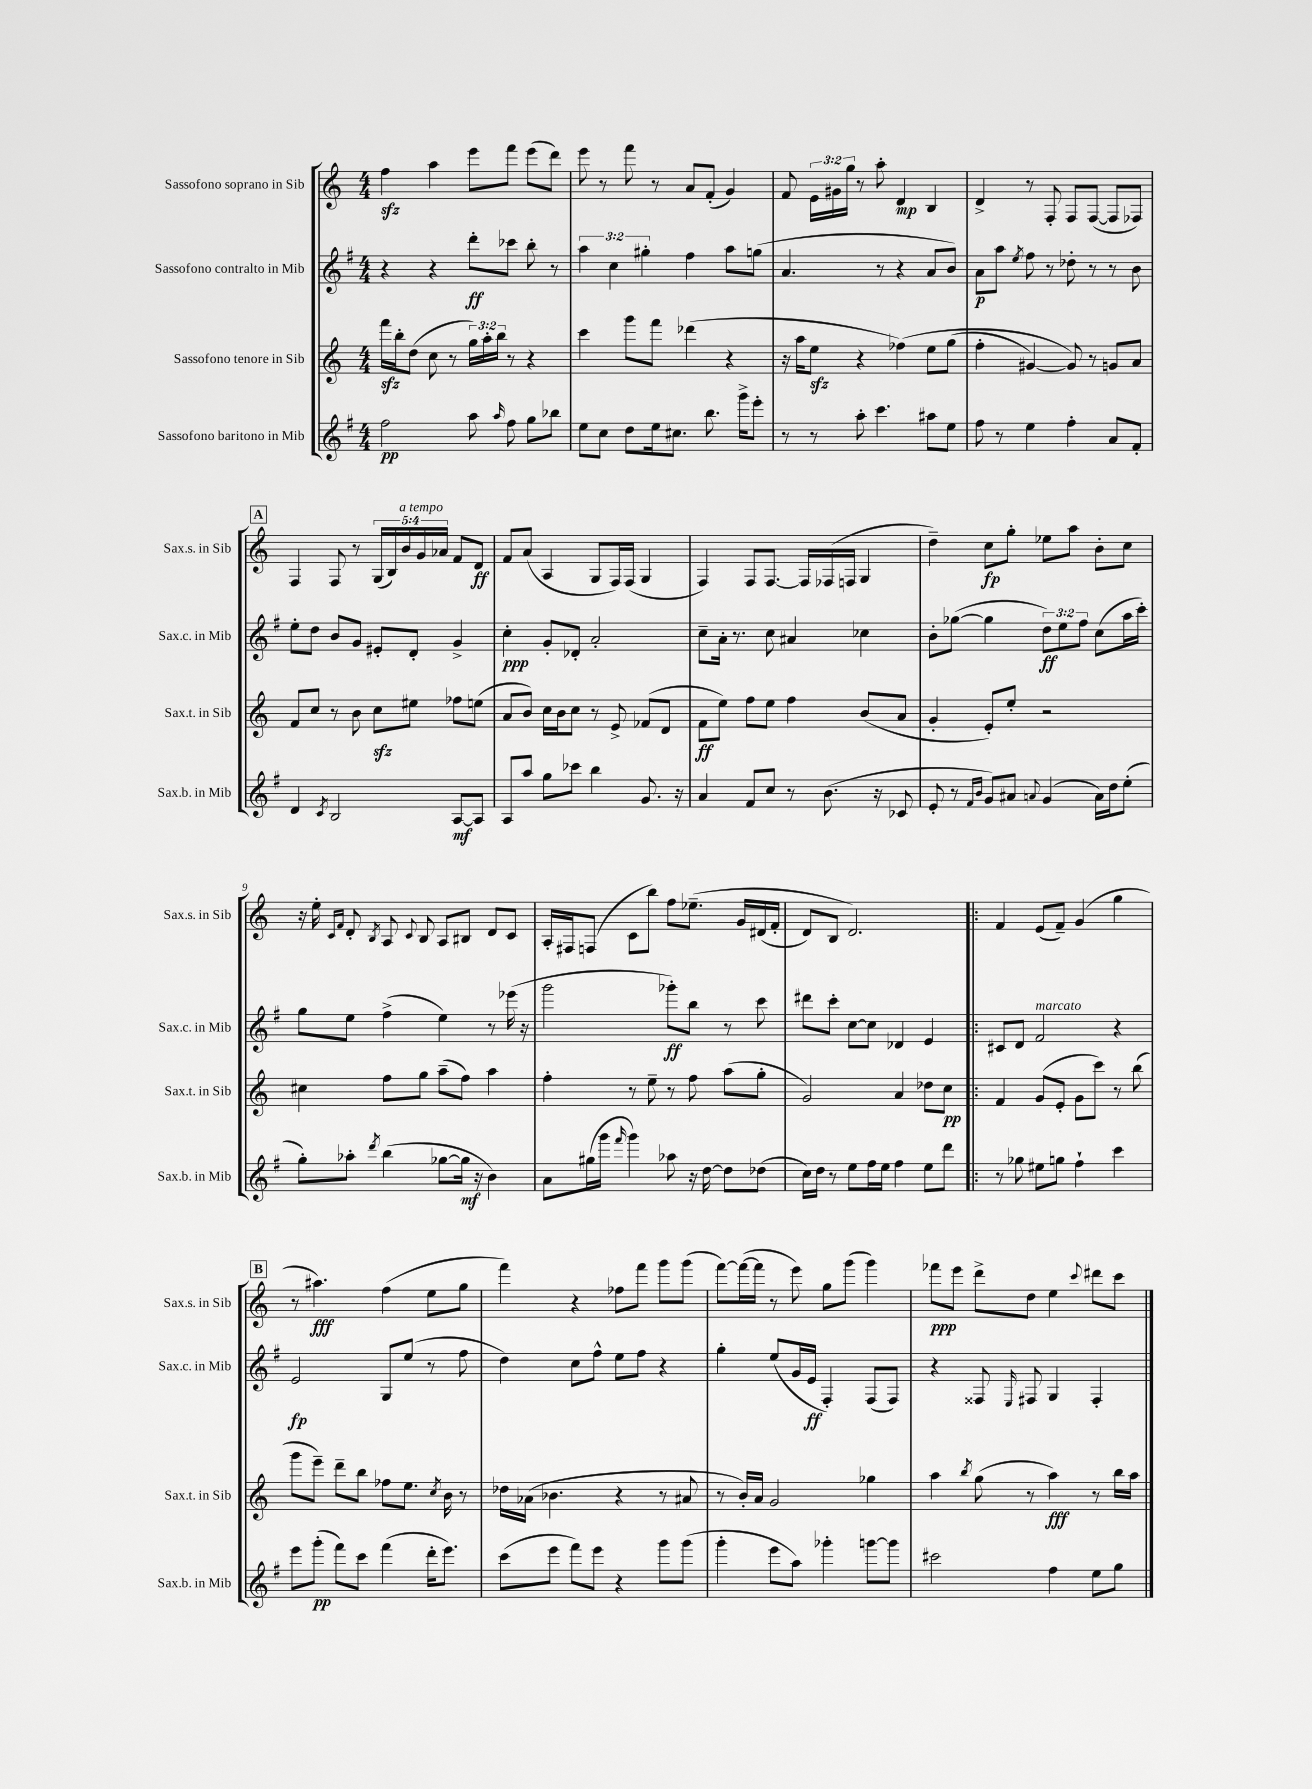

**kern	**kern	**kern	**kern
*staff4	*staff3	*staff2	*staff1
*clefG2	*clefG2	*clefG2	*clefG2
*k[f#]	*k[]	*k[f#]	*k[]
*M4/4	*M4/4	*M4/4	*M4/4
2ff#	16fff	4r	4ff
.	16bb'	.	.
.	(8dd	.	.
.	8cc	4r	4aa
.	8r	.	.
8aa	24gg)	8ddd'	8eee
.	24aa'	.	.
.	24bb	.	.
16qqaa	.	.	.
8ff#	8r	8ccc-	8fff
8gg	4r	8bb'	(8eee
8bb-	.	8r	8ddd)
=	=	=	=
8ee	4ccc	6aa	8eee
8cc	.	.	8r
.	.	6cc	.
8dd	8ggg	.	8fff
.	.	6gg#'	.
16ee	8fff	.	8r
8.cc#	.	.	.
.	(4ddd-	4ff#	8a
8.bb	.	.	(8f'
.	4r	8aa	4g)
16ggg^	.	.	.
8eee'	.	(8gg	.
=	=	=	=
8r	16r	4.a	8f
.	16aa	.	.
8r	8ee	.	24e
.	.	.	24g#
.	.	.	24gg
8aa'	4r	.	8r
4.ccc	.	8r	8aa'
.	&(4ff-)	4r	4d
8aa#	8ee	8a	4B
8ee	(8gg	8b)	.
=	=	=	=
8ff#	4ff'	8a	4d^
8r	.	8aa	.
.	.	8qee	.
4ee	[4g#)	8ff#	8r
.	.	8r	8F'
4ff#'	8g#]&)	8dd-'	8F
.	8r	8r	([8F
8a	8g	8r	8F]
8f#'	8a	8b	8F-)
=	=	=	=
4d	8f	8ee'	4F
.	8cc	8dd	.
8qc	.	.	.
2B	8r	8b	8F
.	8b	8g	8r
.	8cc	8e#'	(20G
.	.	.	20B)
.	.	.	20b
.	8ee#	8d'	.
.	.	.	20g
.	.	.	20a-
[8A	8ff-	4g^	8f
8A]	(8ee	.	8d
=	=	=	=
8A	8a	4cc'	8f
8aa	8b)	.	(8a
8gg	16cc	8g'	4A
.	16b	.	.
8ccc-	8cc	8d-'	.
4bb	8r	2a'	8G
.	8e^	.	16F)
.	.	.	(16F
8.g	(8f-	.	4G
.	8d	.	.
16r	.	.	.
=	=	=	=
4a	8f	8cc~	4F)
.	8ee)	16a'	.
.	.	8.r	.
8f#	8ff	.	8F
8cc	8ee	8cc	[8.F
8r	4ff	4a#	.
.	.	.	16F]
(8.b	.	.	(16F-
.	.	.	16F
.	(8b	4cc-	4G
16r	.	.	.
8c-	8a	.	.
=	=	=	=
8e'	4g'	8b'	4dd~)
8r	.	([8gg-	.
16qqf#	.	.	.
16qqb	.	.	.
8g)	8e')	4gg-]	8cc
8a#	8ee'	.	8gg'
8qqa	.	.	.
(4g	2r	12dd)	8ee-
.	.	12ee	.
.	.	.	8aa
.	.	12ff#	.
16a)	.	(8cc	8b'
16dd	.	.	.
(8ee'	.	16aa	8cc
.	.	16ccc')	.
=	=	=	=
8gg')	4cc#	8gg	16r
.	.	.	16ee'
.	.	.	16qqc
.	.	.	16qqf
8aa-'	.	8ee	8d'
8qddd	.	.	8qB
(4bb	8ff	(4ff#^	8A
.	.	.	8qqc
.	8gg	.	8B
[8gg-	(8aa~	4ee)	8A
16gg-]	8ff)	.	8B#
16r	.	.	.
4b)	4aa	8r	8d
.	.	(16eee-	8c
.	.	16r	.
=	=	=	=
8a	4ff'	2ggg	16A'
.	.	.	16F#
(16gg#	.	.	(8F
16ggg	.	.	.
16qqfff#	.	.	.
4ggg)	8r	.	8c
.	8ee~	.	8bb)
8aa-	8r	8ggg-')	8ff
16r	8ff	8bb	&(8.ee-~
[16dd	.	.	.
8dd]	(8aa	8r	.
.	.	.	16g
(8dd-	8gg'	8ccc	(16d#
.	.	.	16f'
=	=	=	=
16cc)	2g)	8ddd#	8d)
16dd	.	.	.
8r	.	8ccc'	8B
8ee	.	[8cc	2.d&)
16ff#	.	8cc]	.
16ee	.	.	.
4ff#	4a	4d-	.
8ee	8dd-	4e	.
8ddd	8cc	.	.
=!|:	=!|:	=!|:	=!|:
8r	4f	8c#	4f
8gg-	.	8d	.
8ee#	(8g	2f#	(8e
8gg	8e'	.	8f~)
4ff#`	8g	.	(4g
.	8ccc)	.	.
4ccc	8r	4r	4gg
.	(8bb	.	.
=	=	=	=
8eee	8ggg	2e	8r
(8ggg'	8eee~)	.	4.aa#)
8fff#)	8ddd~	.	.
8ccc	8bb	.	.
(4fff#	8ff-	8G	(4ff
.	8.ee	(8ee	.
16ddd'	.	8r	8ee
.	8qcc	.	.
8.eee)	16b	.	.
.	8r	8ff#	8gg
=	=	=	=
(8ccc	16dd-	4dd)	4fff)
.	(16a-	.	.
8eee	4.b-	.	.
8fff#)	.	8cc	4r
8eee	.	8ff#^^	.
4r	4r	8ee	8ff-
.	.	8ff#	8fff
8ggg	8r	4r	8ggg
(8ggg	8a#	.	(8ggg
=	=	=	=
4ggg'	8r	4gg'	[8fff)
.	16b')	.	(16fff_
.	16a	.	16fff]
8eee	2g	(8ee	8r
8aa)	.	16g	8eee)
.	.	16e	.
4ggg-'	.	4F#')	8gg
.	.	.	(8ggg
[8ggg	4gg-	(8F#	4ggg)
8ggg]	.	8F#)	.
=	=	=	=
2ccc#	4aa	4r	8fff-
.	.	.	8eee
.	8qbb	.	.
.	(8gg	8F##	8ddd^
.	.	16qqE	.
.	8r	8F#	8dd
4ff#	4aa)	4G	4ee
.	.	.	8qqccc
8ee	8r	4F#'	8ddd#
8gg	16bb	.	8ccc
.	16aa	.	.
==	==	==	==
*-	*-	*-	*-
